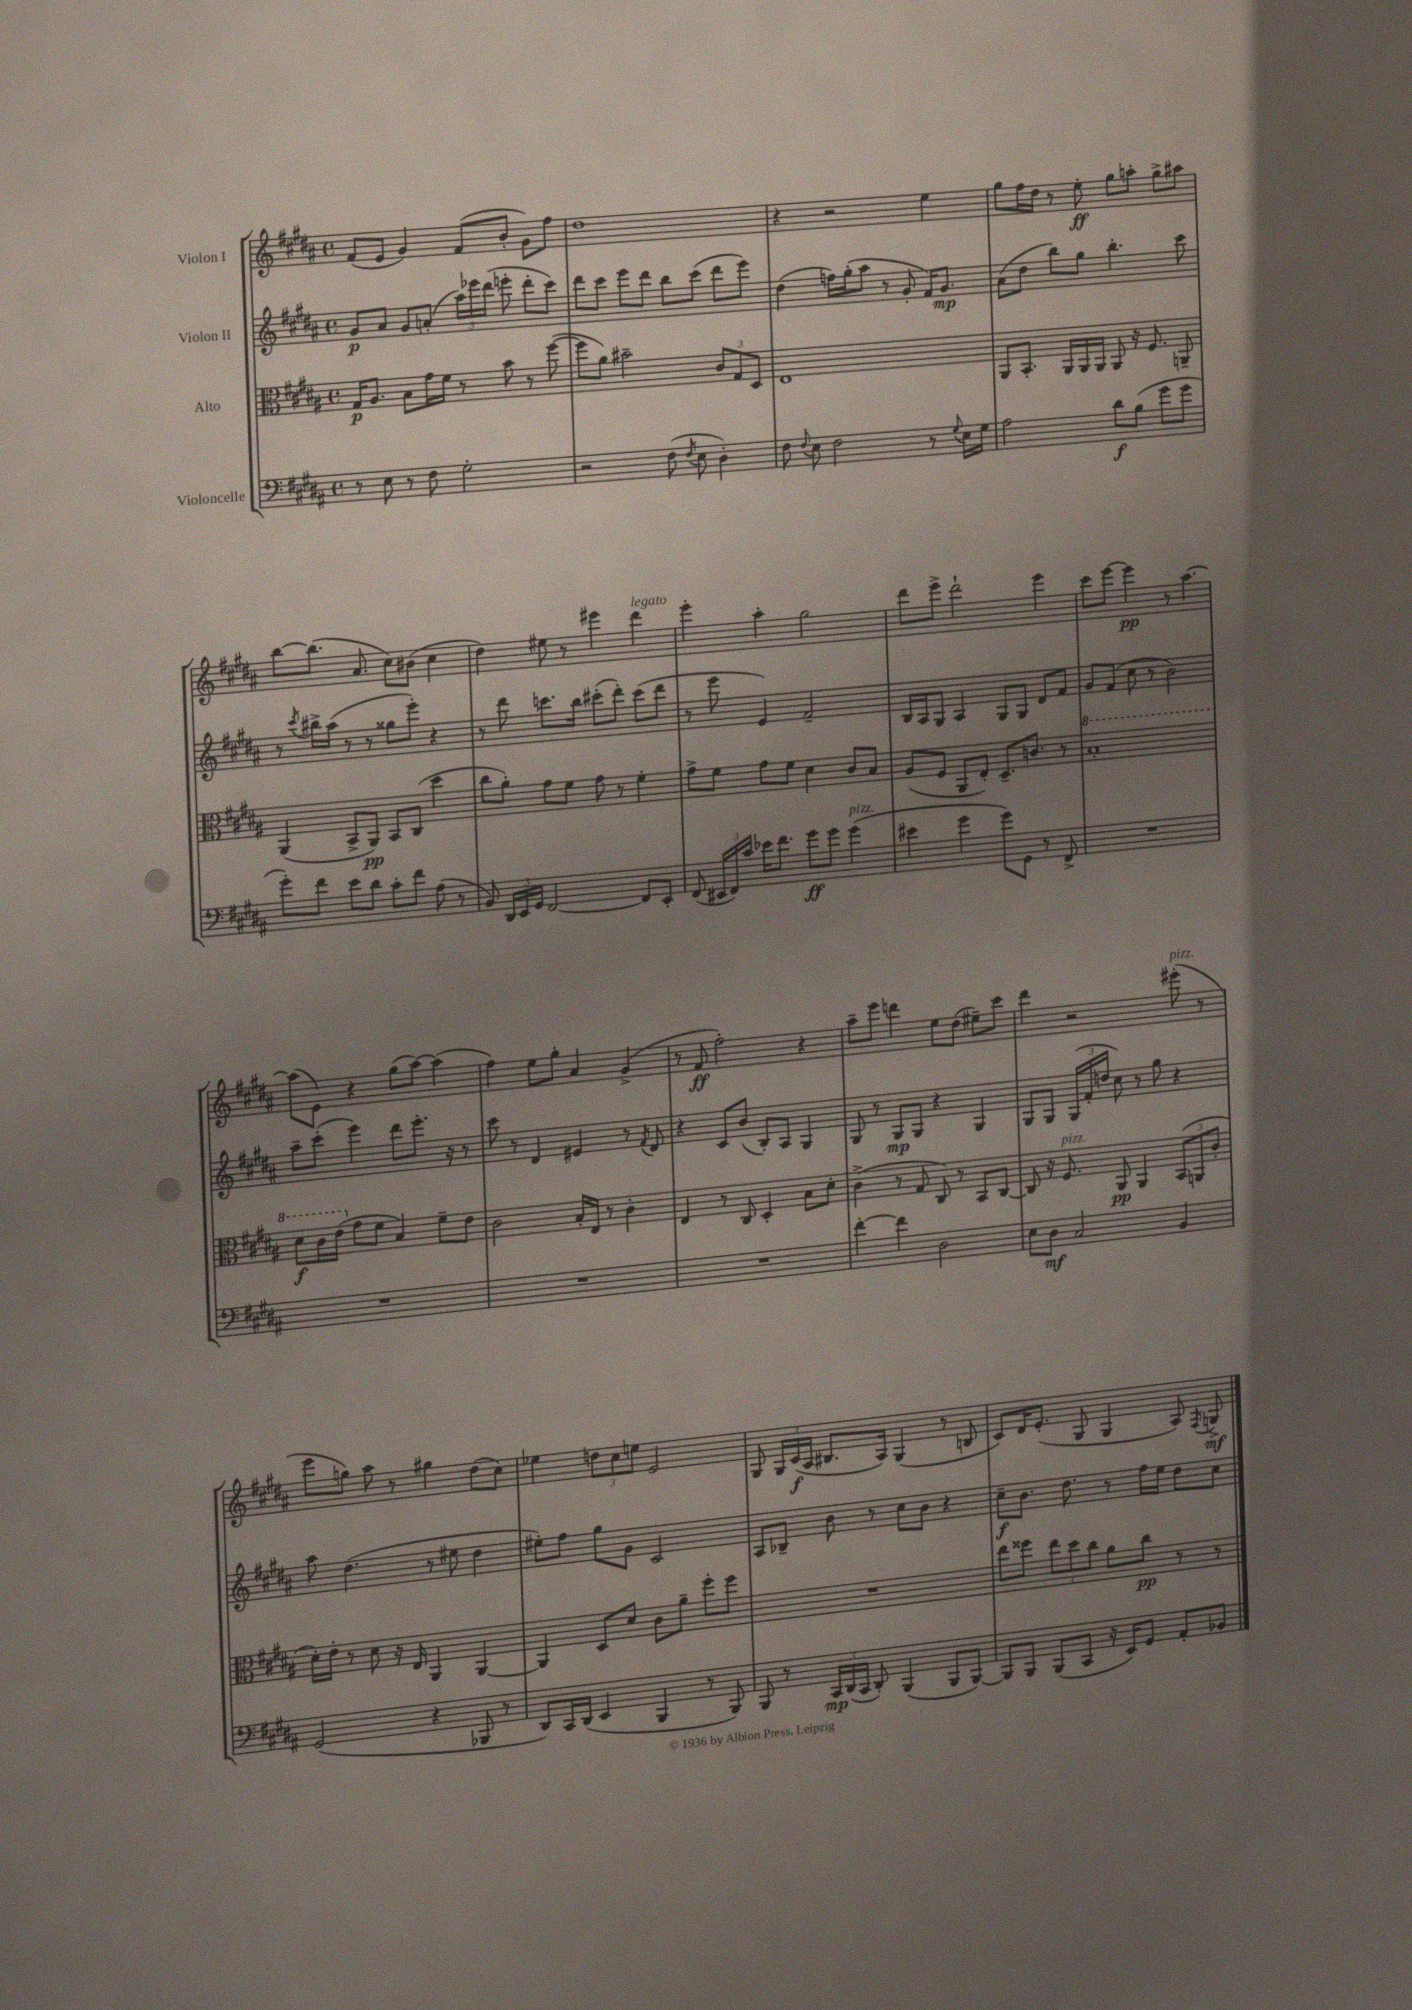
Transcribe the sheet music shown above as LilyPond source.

<<
\new StaffGroup <<
\new Staff = "s0" \with { instrumentName = "Violon I" } {
    \clef treble \key b \major \defaultTimeSignature \time 4/4
    \autoBeamOff fis'8[( e'8] gis'4) fis'8[( b'8]-. gis'8[) fis''8] |
    dis''1 |
    r4 r2 e''4 |
    gis''8[ fis''16 dis''16] r8 e''8-.\ff gis''8[ a''8]-. gis''8[-> ais''8] |
    b''8[~ b''8.]( ais'8. cis''8[) bis'8]( cis''4 |
    dis''4) eis''8 r8 eis'''4 dis'''4^\markup { \italic "legato" } |
    e'''4-. ais''4-. gis''2 |
    dis'''8[ e'''8]-> dis'''2-! e'''4 |
    cis'''8[ e'''8]~ e'''4\pp r8 ais''4.~ |
    ais''8[( e'8]) r4 gis''8[( ais''8]~) ais''4( |
    fis''4) e''8[ gis''8]-. ais'4 gis'4->( |
    r8 fis'8\ff fis''2-.) r4 |
    ais''8[-- e'''8] d'''4 e''8[ dis''8]( eis''8[--) cis'''8] |
    dis'''4 r2 eis'''8-.^\markup { \italic "pizz." }( r8 |
    e'''8[ g''8]) ais''8 r8 gis''4 dis''8[( cis''8]) |
    ees''4 \tuplet 3/2 { d''8[ cis''8 e''8] } e'2 |
    gis8 \tuplet 3/2 { gis16[ cis'16\f( ais16] } bis8.[ ais16]) gis4( r8 b8 |
    cis'8[) dis'16 e'8.]-.( gis8 gis4 ais8) \acciaccatura { fis8 } g8->\mf \bar "|." |
}
\new Staff = "s1" \with { instrumentName = "Violon II" } {
    \clef treble \key b \major \defaultTimeSignature \time 4/4
    \autoBeamOff gis'8[\p ais'8] gis'8[ a'8]-.( \tuplet 3/2 { ais''16[) ees'''16 dis'''16]( } e'''8-. dis'''8[-. cis'''8]) |
    dis'''8[ cis'''8] e'''8[ dis'''8] b''8[ cis'''8]( dis'''8[ e'''8]) |
    dis''4( f''16[) gis''16-.( ais''8] r8 gis'8-. fis'16[) gis'8.]\mp |
    ais'8[( dis''8] b''8[) gis''8] b''4.-. cis'''8 |
    r8 \acciaccatura { cis'''8 } bis''16[-> ais''16]( r8 r8 gisis''8[ e'''8]-.) r4 |
    r8 dis'''8 c'''8.[ b''16] cis'''8[-.( dis'''8]-.) cis'''8[( dis'''8] |
    r8 e'''8 e'4) fis'2-- |
    b16[ ais16 gis8] ais4 gis8[ gis8] dis'8[ fis'8] |
    gis'8[ fis'8]( cis''8 r8 b'2) |
    ais''8[-- cis'''8]-.( e'''4) dis'''8[ e'''8.]-. r16 r8 |
    cis'''8 r8 dis'4 eis'4 r8 \acciaccatura { fis'8 } dis'8 |
    r4 cis'8[ b'8]( b8[-.) ais8] gis4 |
    gis8 r8 gis8[\mp gis8] r4 gis4 |
    gis8[ gis8] \tuplet 3/2 { gis16[( fis'16-. d''16] } cis''8) r8 gis''8 r4 |
    ais''8 dis''4.( r8 eis''8 dis''4 |
    eis''8[-.) fis''8] gis''8[ gis'8] cis'2 |
    ais8[ bes8]-- b'8 r8 cis''8[ b'8] r4 |
    cis''8[--\f b'8.] dis''8. r8 fis''16[ e''16] dis''8[ cis''8] \bar "|." |
}
\new Staff = "s2" \with { instrumentName = "Alto" } {
    \clef alto \key b \major \defaultTimeSignature \time 4/4
    \autoBeamOff gis16[\p ais8.] b8[ gis'16 fis'16] r8 b'8 r8 fis''8~( |
    fis''8[ ais'8]) bis'2-- \tuplet 3/2 { cis'8[ gis8 dis8] } |
    e1 |
    ais,8[ b,8.]-. ais,16[ ais,16 ais,16] ais,8 r16 fis8. a,8-- |
    ais,4( b,8[-> ais,8]\pp) b,8[ cis8]( dis''4 |
    cis''8[ ais'8]-.) gis'8[ fis'8] gis'8 r8 fis'4-. |
    gis'8[-> fis'8] gis'8[ fis'8] dis'4 cis'8[ b8] |
    ais8[( fis8] ais,8[ e8]-.) dis8.[-- c'8.] r8 |
    \ottava #1 b'1-. |
    dis''8[\f cis''16 e''16]( \ottava #0 gis'8[ fis'8] b4) fis'8[-- e'8] |
    cis'2 b16[-. e16] r8 cis'4-. |
    e4 r8 cis8 dis4-. b8[ dis'8]-. |
    cis'4->( r8 gis8 cis8) r8 b,8[ cis8]~ |
    cis8 r16 fis8.^\markup { \italic "pizz." } ais,8\pp ais,4 \tuplet 3/2 { b,8[( a,8 cis'8]-. } |
    dis'16[-.) e'16]-. r8 dis'8 r16 e16 ais,4 ais,4~ |
    ais,4 dis8[ dis'8] cis'8[ ais'8]-- fis''8[-. fis''8] |
    R1 |
    e''8[ fisis''8] \tuplet 3/2 { e''8[ dis''8 cis''8] } ais'8[ cis''8]\pp r8 r8 \bar "|." |
}
\new Staff = "s3" \with { instrumentName = "Violoncelle" } {
    \clef bass \key b \major \defaultTimeSignature \time 4/4
    \autoBeamOff r8 e8 r8 fis8 gis2-. |
    r2 fis8( \acciaccatura { fis8 } e8 dis4-.) |
    fis8 \appoggiatura { fis8 } e8 fis2 r8 \appoggiatura { gis8 } e16[ gis16] |
    ais2 dis'8[\f b8]( gis'8[ gis'8] |
    gis'8[-.) fis'8] e'8[ dis'8] cis'8[-. fis'8] ais8( r8 |
    b,8) \tuplet 3/2 { dis,16[ e,16 gis,16] } fis,2~ fis,8[ e,8]-. |
    fis,8( \tuplet 3/2 { eis,16[ fis,16) cis'16] } ees'16[ fis'8.] gis'8[\ff gis'8] gis'4^\markup { \italic "pizz." }( |
    eis'4 gis'4 gis'8[) gis,8] r8 fis,8-> |
    R1 |
    R1 |
    R1 |
    R1 |
    fis'4~-. fis'4 dis2 |
    e8[ dis8]\mf cis2 b,4 |
    gis,2( r4 bes,,8 r8 |
    dis,8[) cis,16 dis,16]( e,4 b,,4 r8 b,,8) |
    b,,8 r8 \tuplet 3/2 { cis,16[\mp dis,16( cis,16] } dis,8-.) b,,4( b,,8[ b,,8]~) |
    b,,8[ b,,8] b,,8[( cis,8] r16 e,16[) gis,8] ais,8[-. bes,8] \bar "|." |
}
>>
>>
\layout { \context { \Score \remove "Bar_number_engraver" } }
